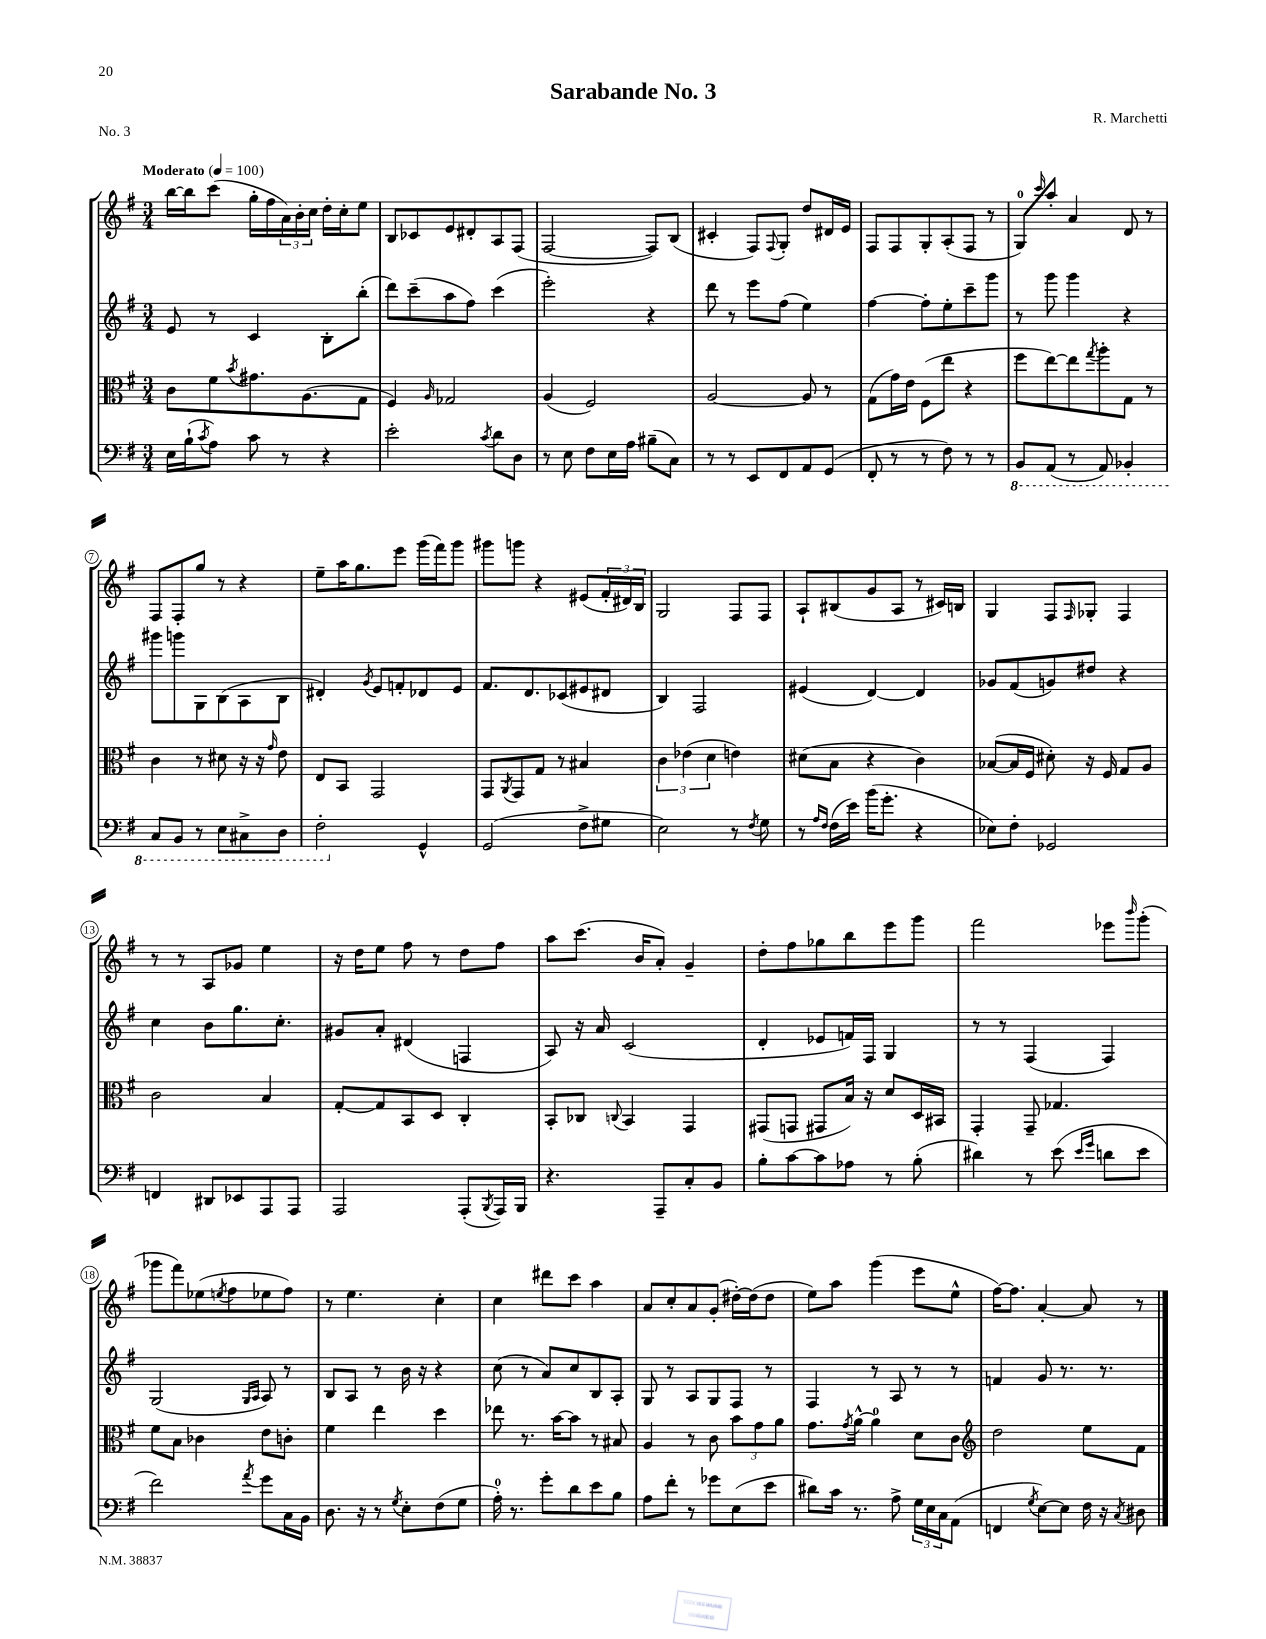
\header { title = "Sarabande No. 3" composer = "R. Marchetti" piece = "No. 3" }
<<
\new StaffGroup <<
\new Staff = "s0" {
    \clef treble \key g \major \numericTimeSignature \time 3/4 \tempo "Moderato" 4 = 100
    b''16~ b''16 c'''8( g''16-. fis''16 \tuplet 3/2 { a'16) b'16-. c''16 } d''16-. c''16-. e''8 |
    b8 ces'8 e'8 dis'8-. a8 fis8( |
    fis2~ fis8) b8( |
    cis'4-. fis8) \appoggiatura { fis8 } g8-. d''8 dis'16 e'16 |
    fis8 fis8 g8-. a8-.( fis8 r8 |
    g8-0) \grace { c'''16 } a''8-. a'4 d'8 r8 |
    fis8 fis8-. g''8 r8 r4 |
    e''8-- a''16 g''8. e'''8 g'''16( fis'''16) g'''8 |
    gis'''8 g'''8 r4 eis'8( \tuplet 3/2 { fis'16-. dis'16) b16 } |
    g2 fis8 fis8 |
    a8-! bis8( g'8 a8 r8 cis'16) b16 |
    g4 fis8 \grace { fis16 } ges8-. fis4 |
    r8 r8 a8 ges'8 e''4 |
    r16 d''16 e''8 fis''8 r8 d''8 fis''8 |
    a''8 c'''8.( b'16 a'8-.) g'4-- |
    d''8-. fis''8 ges''8 b''8 e'''8 g'''8 |
    fis'''2 ees'''8 \grace { b'''16 } g'''8-.( |
    ges'''8 fis'''8) ees''8( \acciaccatura { e''8 } fis''8 ees''8 fis''8) |
    r8 e''4. c''4-. |
    c''4 dis'''8 c'''8 a''4 |
    a'8 c''8-. a'8 g'8-.( dis''16~-.) dis''16( dis''8 |
    e''8) a''8 g'''4( e'''8 e''8-^ |
    fis''16~) fis''8. a'4~-. a'8 r8 \bar "|." |
}
\new Staff = "s1" {
    \clef treble \key g \major \numericTimeSignature \time 3/4
    e'8 r8 c'4 b8-. b''8-.( |
    d'''8) c'''8--( a''8 fis''8) c'''4( |
    e'''2-.) r4 |
    d'''8 r8 e'''8 fis''8( e''4) |
    fis''4~ fis''8-. e''8-. c'''8-- g'''8 |
    r8 g'''8 g'''4 r4 |
    gis'''8 g'''8 g8 b8( a8 b8 |
    dis'4-.) \acciaccatura { g'8 } e'8 f'8-. des'8 e'8 |
    fis'8. d'8. ces'8( eis'8 dis'8 |
    b4) fis2 |
    eis'4( d'4~) d'4 |
    ges'8 fis'8( g'8) dis''8 r4 |
    c''4 b'8 g''8. c''8.-. |
    gis'8 a'8-. dis'4( f4 |
    a8) r16 a'16 c'2( |
    d'4-. ees'8 f'16) fis16 g4 |
    r8 r8 fis4( fis4) |
    g2( \grace { g16 a16 } a8) r8 |
    b8 a8 r8 b'16 r16 r4 |
    c''8( r8 a'8) c''8 b8 a8-. |
    g8 r8 a8 g8 fis8 r8 |
    fis4 r8 a8 r8 r8 |
    f'4 g'8 r8. r8. \bar "|." |
}
\new Staff = "s2" {
    \clef alto \key g \major \numericTimeSignature \time 3/4
    c'8 fis'8 \acciaccatura { b'8 } gis'8. a8.( g8 |
    fis4) \grace { a16 } ges2 |
    a4( fis2) |
    a2~ a8 r8 |
    g8( g'16) e'16 fis8( e''8 r4 |
    fis''8 e''8~) e''8 \acciaccatura { g''8 } a''8-. g8 r8 |
    c'4 r8 dis'8 r16 r16 \grace { g'16 } e'8 |
    e8 b,8 g,2 |
    g,8 \acciaccatura { a,8 } g,8 g8 r8 bis4 |
    \tuplet 3/2 { c'4 ees'4( d'4 } e'4) |
    dis'8( b8 r4 c'4) |
    bes8~( bes16 fis16 dis'8-.) r16 fis16 g8 a8 |
    c'2 b4 |
    g8~-. g8 b,8 d8 c4-. |
    b,8-. ces8 \appoggiatura { c8 } b,4 g,4 |
    gis,8( g,8 gis,8 b16) r16 d'8 d16 bis,16 |
    g,4-. g,8-- ges4. |
    fis'8 b8 ces'4 e'8 c'8-. |
    fis'4 e''4 d''4 |
    ees''8 r8. b'16~ b'8 r8 bis8 |
    a4 r8 c'8 \tuplet 3/2 { b'8 g'8 a'8 } |
    g'8. \acciaccatura { g'8 } a'16~-^ a'4-0 d'8 c'8 |
    \clef treble d''2 e''8 fis'8 \bar "|." |
}
\new Staff = "s3" {
    \clef bass \key g \major \numericTimeSignature \time 3/4
    e16 b16-!( \acciaccatura { c'8 } a8) c'8 r8 r4 |
    e'2-. \acciaccatura { c'8 } d'8 d8 |
    r8 e8 fis8 e16 a16 bis8--( c8) |
    r8 r8 e,8 fis,8 a,8 g,8( |
    fis,8-. r8 r8 fis8) r8 r8 |
    \ottava #-1 b,,8 a,,8( r8 a,,8) bes,,4-. |
    c,8 b,,8 r8 e,8 cis,8-> d,8 |
    fis,2-. \ottava #0 g,4-^ |
    g,2( fis8-> gis8 |
    e2) r8 \acciaccatura { fis8 } g8 |
    r8 \grace { a16 fis16 } fis16( e'16) b'16( g'8.-. r4 |
    ees8) fis8-. ges,2 |
    f,4 dis,8 ees,8 a,,8 a,,8 |
    a,,2 a,,8-.( \acciaccatura { b,,8 } a,,16) b,,16 |
    r4. a,,8-- c8-. b,8 |
    b8-. c'8~ c'8 aes8 r8 b8-.( |
    dis'4) r8 e'8( \grace { e'16 g'16 } d'8 e'8 |
    fis'2) \acciaccatura { a'8 } g'8 c16 b,16 |
    d8. r16 r8 \acciaccatura { g8 } e8-. fis8( g8 |
    a16-0-.) r8. g'8-. d'8 e'8 b8 |
    a8 fis'8-. r8 ges'8 e8( e'8 |
    dis'8) c'16 r8. a8-> \tuplet 3/2 { g16 e16 c16 } a,8( |
    f,4 \acciaccatura { g8 } e8~) e8 fis16 r16 \acciaccatura { c8 } dis8 \bar "|." |
}
>>
>>
\layout { \context { \Score \override BarNumber.stencil = #(make-stencil-circler 0.1 0.3 ly:text-interface::print) } }
